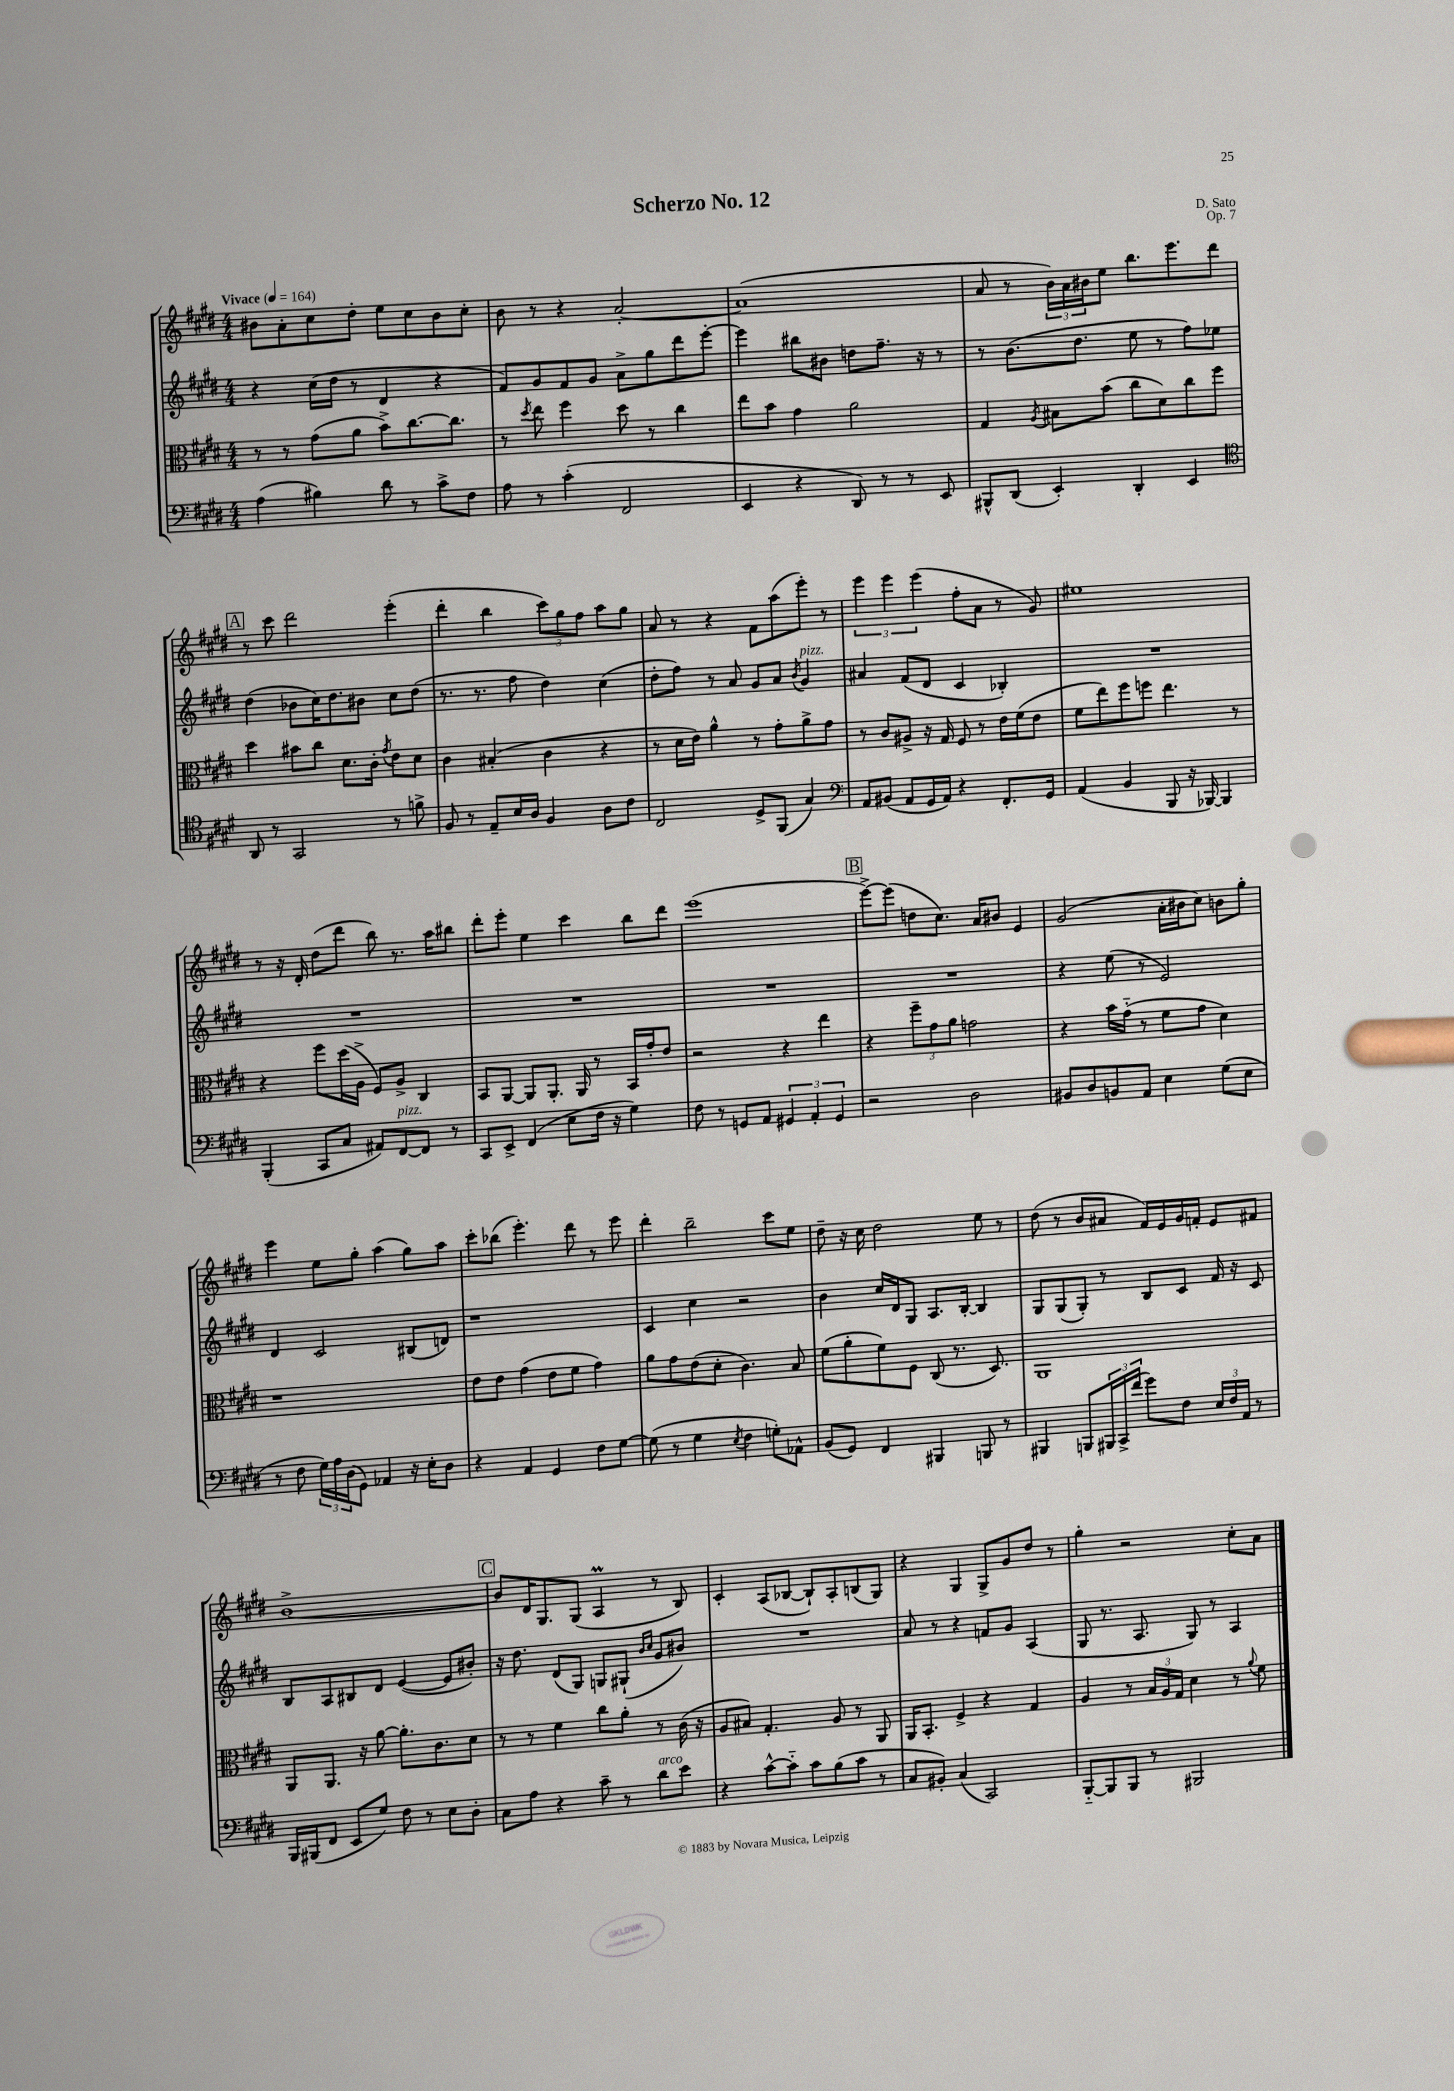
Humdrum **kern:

**kern	**kern	**kern	**kern
*staff4	*staff3	*staff2	*staff1
*clefF4	*clefC3	*clefG2	*clefG2
*k[f#c#g#d#]	*k[f#c#g#d#]	*k[f#c#g#d#]	*k[f#c#g#d#]
*M4/4	*M4/4	*M4/4	*M4/4
*MM164	*MM164	*MM164	*MM164
(4A	8r	4r	8b#
.	8r	.	8a'
4B#)	(8g#	(16cc#	8cc#
.	.	16dd#	.
.	8a	8r	8dd#'
8d#	8b^)	4d#	8ee
8r	[8.cc#	.	8cc#
8c#^	.	4r	8b#
.	8.cc#]	.	.
8F#	.	.	8cc#'
=	=	=	=
8A	8r	8f#)	8b
.	8qdd#	.	.
8r	8ee	8g#	8r
(4c#'	4ff#	8f#	4r
.	.	8g#	.
2FF#	8dd#	8a^	[2a'
.	8r	8gg#	.
.	4cc#	8ddd#	.
.	.	[8eee'	.
=	=	=	=
4EE	8ee	4eee]	(1a]
.	8b	.	.
4r	4g#	8bb#	.
.	.	8b#	.
8DD#)	2a	8dd	.
8r	.	8.ff#~	.
8r	.	.	.
.	.	16r	.
8EE	.	8r	.
=	=	=	=
8BBB#^^	4G#	8r	8a
(8DD#	.	(8.b	8r
.	8qA	.	.
4EE')	8B#	.	24b)
.	.	.	24a
.	.	8.dd#	.
.	.	.	24b#
.	(8b	.	8ee
4DD#'	8cc#	8ee	8.bb
.	8d#)	8r	.
.	.	.	8.eee
4EE	8cc#	8ff#)	.
.	8ff#	8ee-	8ddd#
=	=	=	=
*clefC4	*	*	*
8AA	4dd#	(4dd#	8r
8r	.	.	8ccc#
2GG#	8b#	8b-	2ddd#
.	8cc#	16cc#)	.
.	.	8.dd#	.
.	8.d#	.	.
.	.	8b#	.
.	16c#'	.	.
.	8qg#	.	.
8r	8e	8cc#	(4eee'
8f^	8d#	(8dd#	.
=	=	=	=
8F#	4c#	8.r	4ddd#'
8r	.	.	.
.	.	8.r	.
8E~	(4B#'	.	4bb
16B	.	8ff#	.
16A	.	.	.
4F#	4c#	4dd#)	12ccc#)
.	.	.	12gg#
.	.	.	12ff#
8A	4r	(4cc#	8aa
8c#	.	.	8gg#
=	=	=	=
2C#	8r	8dd#'	8a
.	16d#	8ff#)	8r
.	16e)	.	.
.	4a^^	8r	4r
.	.	8a	.
8D#^	8r	8g#	8f#
(8FF#	8g#'	8a	(8aa
.	.	8qb	.
4G#)	8a^	4g#	8eee')
.	8g#	.	8r
=	=	=	=
*clefF4	*	*	*
8AA	8r	4a#	6eee
(8BB#	8c#	.	.
.	.	.	6eee
8AA	8A#^	(8f#	.
.	.	.	(6eee
16GG#	16r	8d#	.
16AA)	16G#	.	.
4r	8F#	4c#	8ff#'
.	8r	.	8a
8.FF#'	16e	4B-')	8r
.	(16f#	.	.
.	8e	.	8g#)
16GG#	.	.	.
=	=	=	=
(4AA	8f#	1r	1ee#
.	8ee)	.	.
4BB	8ff#	.	.
.	8ff	.	.
8BBB	4.ee	.	.
16r	.	.	.
[16BBB-)	.	.	.
4BBB-]	.	.	.
.	8r	.	.
=	=	=	=
(4BBB'	4r	1r	8r
.	.	.	16r
.	.	.	16d#'
8CC#	8ff#	.	(8dd#
8C#	(16dd#	.	8ddd#
.	16A^	.	.
8AA#)	8F#)	.	8bb)
[8FF#	8A^	.	8.r
8FF#]	4C#	.	.
.	.	.	16aa
8r	.	.	8bb#
=	=	=	=
8CC#	8BB	1r	8ddd#'
8EE^	[8AA	.	8eee'
(4FF#	8AA]	.	4ee
.	8.AA'	.	.
8E	.	.	4ccc#
.	16AA	.	.
16F#	8r	.	.
16r	.	.	.
4G#)	16BB	.	8bb
.	16g#'	.	.
.	8e	.	8ddd#
=	=	=	=
8F#	2r	1r	(1eee
8r	.	.	.
8GG	.	.	.
8AA	.	.	.
6GG#	4r	.	.
6AA'	.	.	.
.	4ee	.	.
6GG#	.	.	.
=	=	=	=
2r	4r	1r	[8eee^)
.	.	.	(8eee]
.	12ff#~	.	8dd
.	12g#	.	.
.	.	.	8.cc#)
.	12a	.	.
2D#	2g	.	.
.	.	.	16a
.	.	.	8b#
.	.	.	4e
=	=	=	=
8BB#	4r	4r	(2g#
8D#	.	.	.
8BB	16b	(8ee	.
.	(16g#'~	.	.
8AA	8r	8r	.
4E	8f#	2e)	16a'
.	.	.	16b#
.	8g#	.	8cc#)
(8G#	4d#)	.	8b
8E	.	.	8gg#'
=	=	=	=
8r	1r	4d#	4eee
8F#	.	.	.
24G#)	.	2c#	8ee
24A	.	.	.
(24D#	.	.	.
8GG#)	.	.	8gg#'
4AA-	.	.	(4aa
16r	.	(8B#	8gg#)
16E'	.	.	.
8D#	.	8d)	8aa
=	=	=	=
4r	8e	1r	8ccc#'
.	8e	.	(8bb-
4AA	(4g#	.	4.eee')
4GG#	8e	.	.
.	8f#	.	8ddd#
8F#	4g#)	.	8r
[8G#	.	.	8eee
=	=	=	=
(8G#]	8a	4c#	4ddd#'
8r	8g#	.	.
4G#	(8e	4cc#	2bb~
.	8d#'	.	.
8qE	.	.	.
4F#	4.c#)	2r	.
8G')	.	.	8ccc#
8AA-^^	8B	.	8ee
=	=	=	=
(8BB	(8f#	4b	8dd#~
8GG#)	8a'	.	16r
.	.	.	16cc#
4FF#	8f#)	16cc#	2dd#
.	.	16d#	.
.	8F#	8G#	.
4BBB#	(8C#	8.A	.
.	8.r	.	.
.	.	[16B'	.
8BBB	.	4B]	8ee
.	8.D#)	.	.
8r	.	.	8r
=	=	=	=
4BBB#	1AA	8G#	(8dd#
.	.	(8G#	8r
8BBB	.	8G#')	8b
24BBB#	.	8r	8a#
24CC#^	.	.	.
(24f#	.	.	.
8g#)	.	8B	16f#)
.	.	.	16e
8F#	.	8c#	16g#
.	.	.	16f'
24E	.	16f#	8e
24F#	.	.	.
.	.	16r	.
24AA	.	.	.
8r	.	8c#	8f#
=	=	=	=
16BBB	8AA	8B	[1b^
(16BBB#	.	.	.
8FF#	8.AA	8A	.
8EE	.	8B#	.
.	16r	.	.
8G#)	[8a	8d#	.
8F#	8.a']	([4e	.
8r	.	.	.
.	8.c#	.	.
8E	.	8e]	.
8D#'	8d#	8b#')	.
=	=	=	=
8C#	8r	16r	8b]
.	.	8.dd#	.
8A	8r	.	16d#
.	.	.	8.G#
4r	4f#	(8d#	.
.	.	8G#)	(8G#
8c#~	8cc#	8G	4A
8r	8a'	(8G#`	.
.	.	16qqb	.
.	.	16qqcc#	.
8d#	8r	8g#	8r
8e	(16c#	8b#)	8B)
.	16r	.	.
=	=	=	=
4r	8A	1r	4c#'
.	8B#)	.	.
[8c#^^	4.G#'	.	(8A
8c#'~]	.	.	[8B-
8c#	.	.	8B-`])
(8B	8A	.	8A'
8c#	8r	.	(8B
8r	8AA	.	8G#)
=	=	=	=
8C#	16AA	8a	4r
.	8.BB'	.	.
8BB#')	.	8r	.
(4C#	4F#^	4r	4G#
2CC#)	4r	8f	8G#^
.	.	8g#	8g#
.	4G#	(4A	8dd#
.	.	.	8r
=	=	=	=
[8BBB'~	4A	8G#	4gg#'
8BBB]	.	8.r	.
8BBB	8r	.	2r
.	.	8.A	.
8r	24B	.	.
.	24A	.	.
.	24G#	.	.
2BBB#	4d#	8G#)	.
.	.	8r	.
.	8r	4A	8cc#'
.	8qqa	.	.
.	8f#	.	8a
==	==	==	==
*-	*-	*-	*-
